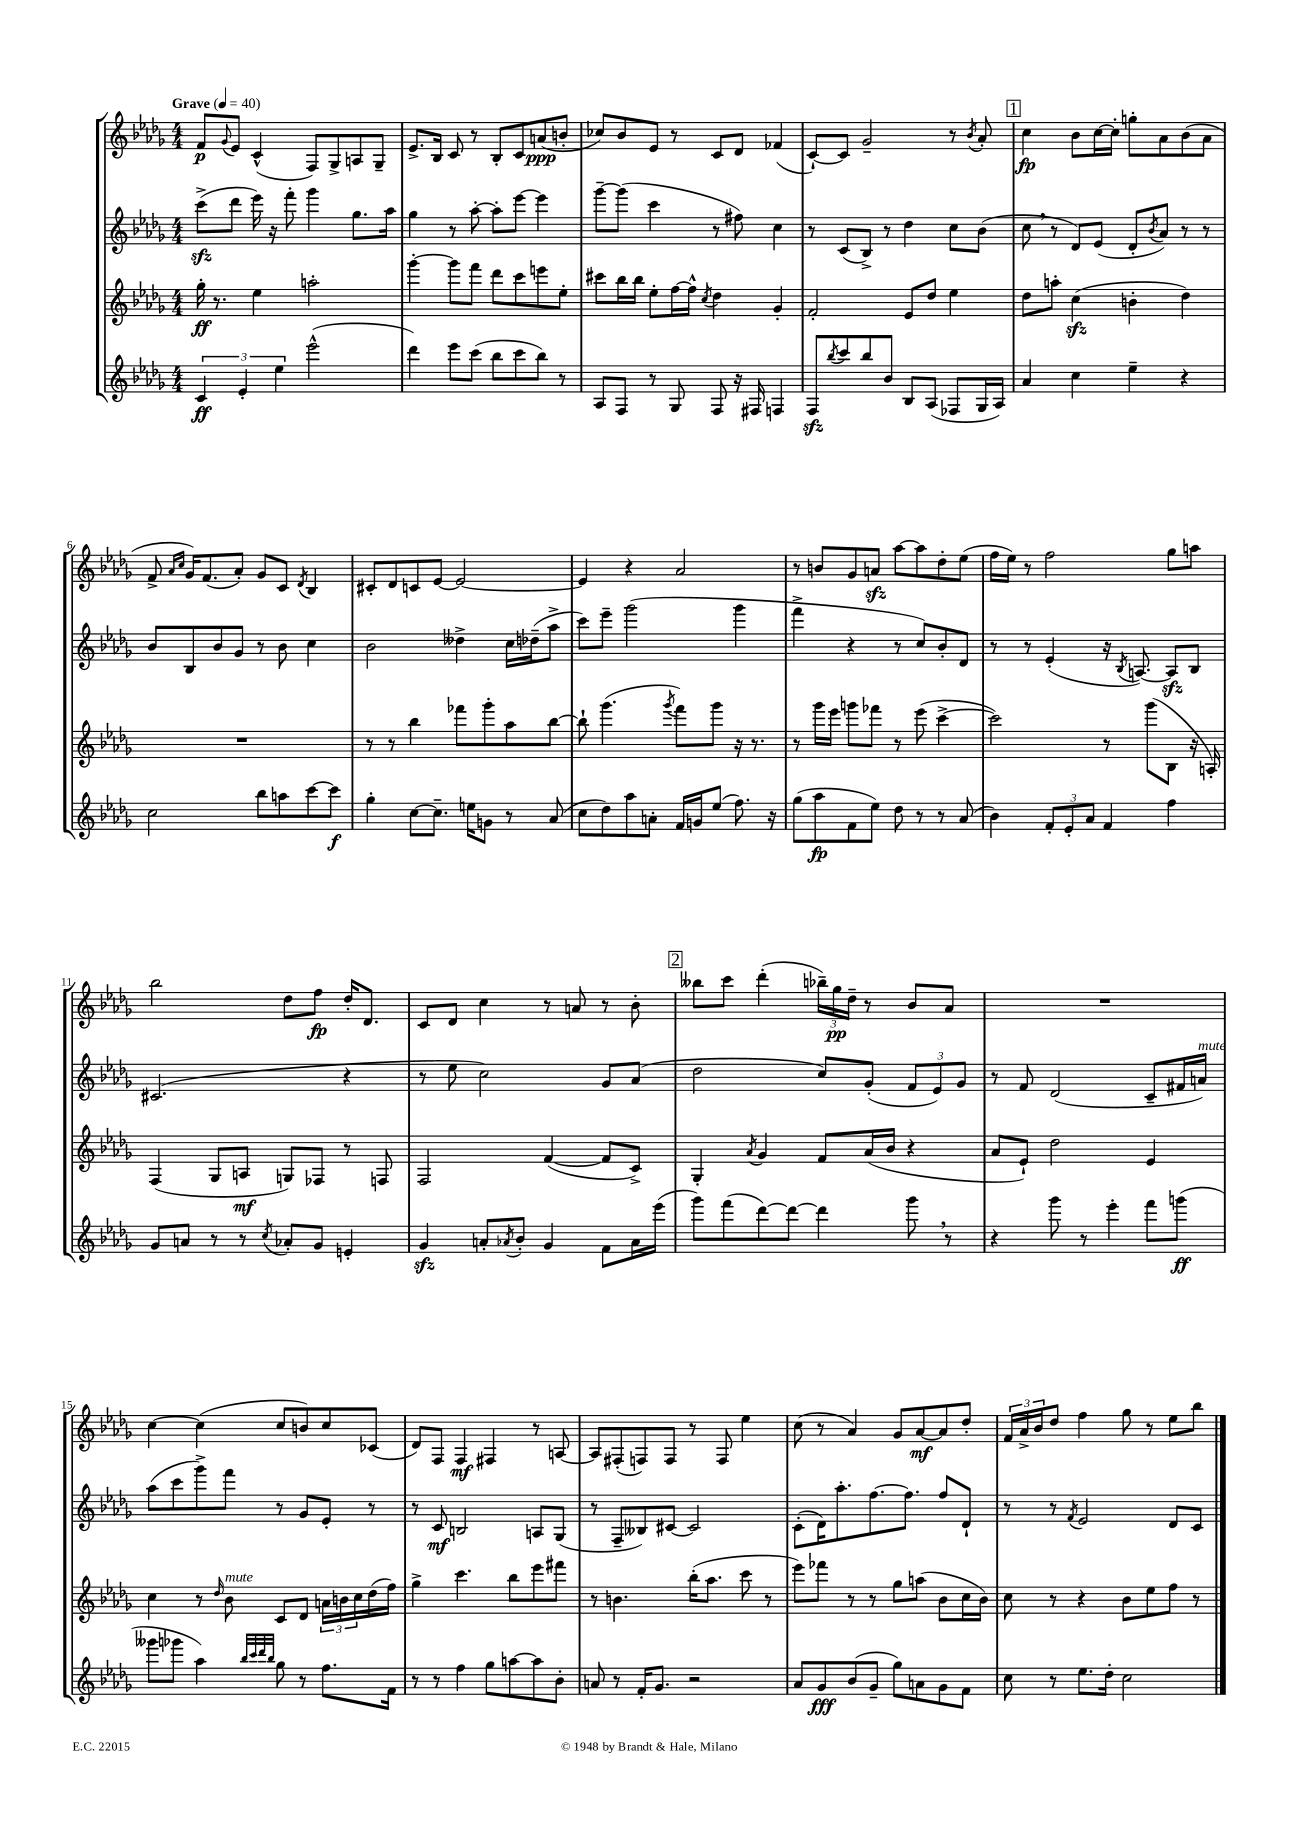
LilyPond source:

<<
\new StaffGroup <<
\new Staff = "s0" {
    \clef treble \key des \major \numericTimeSignature \time 4/4 \tempo "Grave" 4 = 40
    f'8\p \appoggiatura { ges'8 } ees'8 c'4-^( f8) ges8-> a8 ges8-- |
    ees'8.-> bes16 c'8 r8 bes8-. c'8 a'8\ppp( b'8-. |
    ces''8) bes'8 ees'8 r8 c'8 des'8 fes'4( |
    c'8~-!) c'8 ges'2-- r8 \acciaccatura { bes'8 } aes'8-. |
    \mark \markup { \box "1" } c''4\fp bes'8 c''16~ c''16-. g''8-. aes'8 bes'8( aes'8 |
    f'8-> \grace { aes'16 c''16 } ges'16) f'8.( aes'8-.) ges'8 c'8 \acciaccatura { des'8 } bes4 |
    cis'8-. des'8 c'8 ees'8~ ees'2~ |
    ees'4 r4 aes'2 |
    r8 b'8 ges'8 a'8\sfz aes''8~ aes''8 des''8-. ees''8( |
    f''16 ees''16) r8 f''2 ges''8 a''8 |
    bes''2 des''8 f''8\fp des''16-. des'8. |
    c'8 des'8 c''4 r8 a'8 r8 bes'8-. |
    \mark \markup { \box "2" } beses''8 c'''8 des'''4-.( \tuplet 3/2 { bes''16--) ges''16\pp des''16-- } r8 bes'8 aes'8 |
    R1 |
    c''4~ c''4( c''8 b'8) c''8 ces'8( |
    des'8) f8 f4\mf fis4 r8 a8~ |
    a8 fis8-.( f8) f8 r8 f8 ees''4 |
    c''8( r8 aes'4) ges'8 aes'8~\mf aes'8 des''8-. |
    \tuplet 3/2 { f'16 aes'16-> bes'16 } des''8 f''4 ges''8 r8 ees''8 bes''8 \bar "|." |
}
\new Staff = "s1" {
    \clef treble \key des \major \numericTimeSignature \time 4/4
    c'''8->\sfz( des'''8 ees'''16) r16 f'''8-. ges'''4 ges''8. aes''16 |
    ges''4 r8 aes''8~-. aes''8-. ees'''8~ ees'''4 |
    ges'''8~-- ges'''8( c'''4 r8 fis''8) c''4 |
    r8 c'8( bes8->) r8 des''4 c''8 bes'8( |
    \mark \markup { \box "1" } c''8 \breathe r8 des'8) ees'8( des'8-. \acciaccatura { bes'8 } aes'8) r8 r8 |
    bes'8 bes8 bes'8 ges'8 r8 bes'8 c''4 |
    bes'2 deses''4-> c''16 des''16--( aes''8-> |
    c'''8) ees'''8-- ges'''2( ges'''4 |
    f'''4-> r4 r8 c''8) bes'8-. des'8 |
    r8 r8 ees'4-.( r16 \acciaccatura { bes8 } a8.~) a8\sfz bes8 |
    cis'2.( r4 |
    r8 ees''8 c''2) ges'8 aes'8( |
    \mark \markup { \box "2" } des''2 c''8) ges'8-.( \tuplet 3/2 { f'8 ees'8) ges'8 } |
    r8 f'8 des'2( c'8-- fis'16 a'16^\markup { \italic "mute" }) |
    aes''8( c'''8 ges'''8->) f'''8 r8 ges'8 ees'8-. r8 |
    r8 c'8\mf b2 a8 ges8( |
    r8 f8-- beses8) cis'8~ cis'2 |
    c'8-.( des'16) aes''8.-. f''8.~ f''8. f''8 des'8-! |
    r8 r8 \acciaccatura { f'8 } ees'2 des'8 c'8 \bar "|." |
}
\new Staff = "s2" {
    \clef treble \key des \major \numericTimeSignature \time 4/4
    ges''16-.\ff r8. ees''4 a''2-. |
    ges'''4~-. ges'''8 f'''8 des'''8 c'''8 e'''8 ees''8-. |
    cis'''8 bes''16 bes''16 ees''8-. f''16~ f''16-^ \acciaccatura { c''8 } des''4 ges'4-. |
    f'2-. ees'8 des''8 ees''4 |
    \mark \markup { \box "1" } des''8 a''8-. c''4\sfz( b'4-. des''4) |
    R1 |
    r8 r8 bes''4 fes'''8 ges'''8-. aes''8 bes''8~ |
    bes''8-! ges'''4.( \acciaccatura { ges'''8 } f'''8) ges'''8 r16 r8. |
    r8 ges'''16 ees'''16 g'''8 fes'''8 r8 ees'''8( c'''4~-> |
    c'''2) r8 ges'''8( bes8 r16 a16-.) |
    f4( ges8 a8\mf g8) fes8 r8 f8 |
    f2 f'4~( f'8 c'8->) |
    \mark \markup { \box "2" } ges4-. \acciaccatura { aes'8 } ges'4 f'8 aes'16( bes'16 r4 |
    aes'8 ees'8-!) des''2 ees'4 |
    c''4 r8 \grace { des''16 } bes'8^\markup { \italic "mute" } c'8 des'8 \tuplet 3/2 { a'16 b'16 c''16 } des''16( f''16) |
    ges''4-> c'''4. bes''8 ees'''8 fis'''8 |
    r8 b'4. bes''16-.( aes''8. c'''8 r8 |
    ees'''8) fes'''8 r8 r8 ges''8 a''8( bes'8 c''16 bes'16) |
    c''8 r8 r4 bes'8 ees''8 f''8 r8 \bar "|." |
}
\new Staff = "s3" {
    \clef treble \key des \major \numericTimeSignature \time 4/4
    \tuplet 3/2 { c'4\ff ees'4-. ees''4 } ees'''2-^( |
    des'''4) ees'''8 c'''8( bes''8 c'''8 bes''8) r8 |
    aes8 f8 r8 ges8 f8 r16 fis16 f4 |
    f8\sfz \acciaccatura { bes''8 } c'''8 bes''8 bes'8 bes8 aes8( fes8 ges16 aes16) |
    \mark \markup { \box "1" } aes'4 c''4 ees''4-- r4 |
    c''2 bes''8 a''8 c'''8~ c'''8\f |
    ges''4-. c''8~ c''8.-- e''16 g'8 r8 aes'8( |
    c''8 des''8) aes''8 a'8-. f'16 g'16 ees''8( f''8.) r16 |
    ges''8( aes''8\fp f'8 ees''8) des''8 r8 r8 aes'8( |
    bes'4) \tuplet 3/2 { f'8-. ees'8-. aes'8 } f'4 f''4 |
    ges'8 a'8 r8 r8 \acciaccatura { c''8 } aes'8-. ges'8 e'4-. |
    ges'4\sfz a'8-. \acciaccatura { aes'8 } bes'8-. ges'4 f'8 aes'16 ees'''16( |
    \mark \markup { \box "2" } ges'''8) f'''8( des'''8~) des'''8~ des'''4 ges'''8 \breathe r8 |
    r4 ges'''8 r8 ees'''4-. f'''8 g'''8\ff( |
    geses'''8 ges'''8 aes''4) \grace { bes''32 c'''32 des'''32 bes''32 } ges''8 r8 f''8. f'16 |
    r8 r8 f''4 ges''8 a''8~ a''8 bes'8-. |
    a'8 r8 f'16-. ges'8. r2 |
    aes'8 ges'8\fff bes'8( ges'8-- ges''8) a'8 ges'8 f'8 |
    c''8 r8 ees''8. des''16-. c''2 \bar "|." |
}
>>
>>
